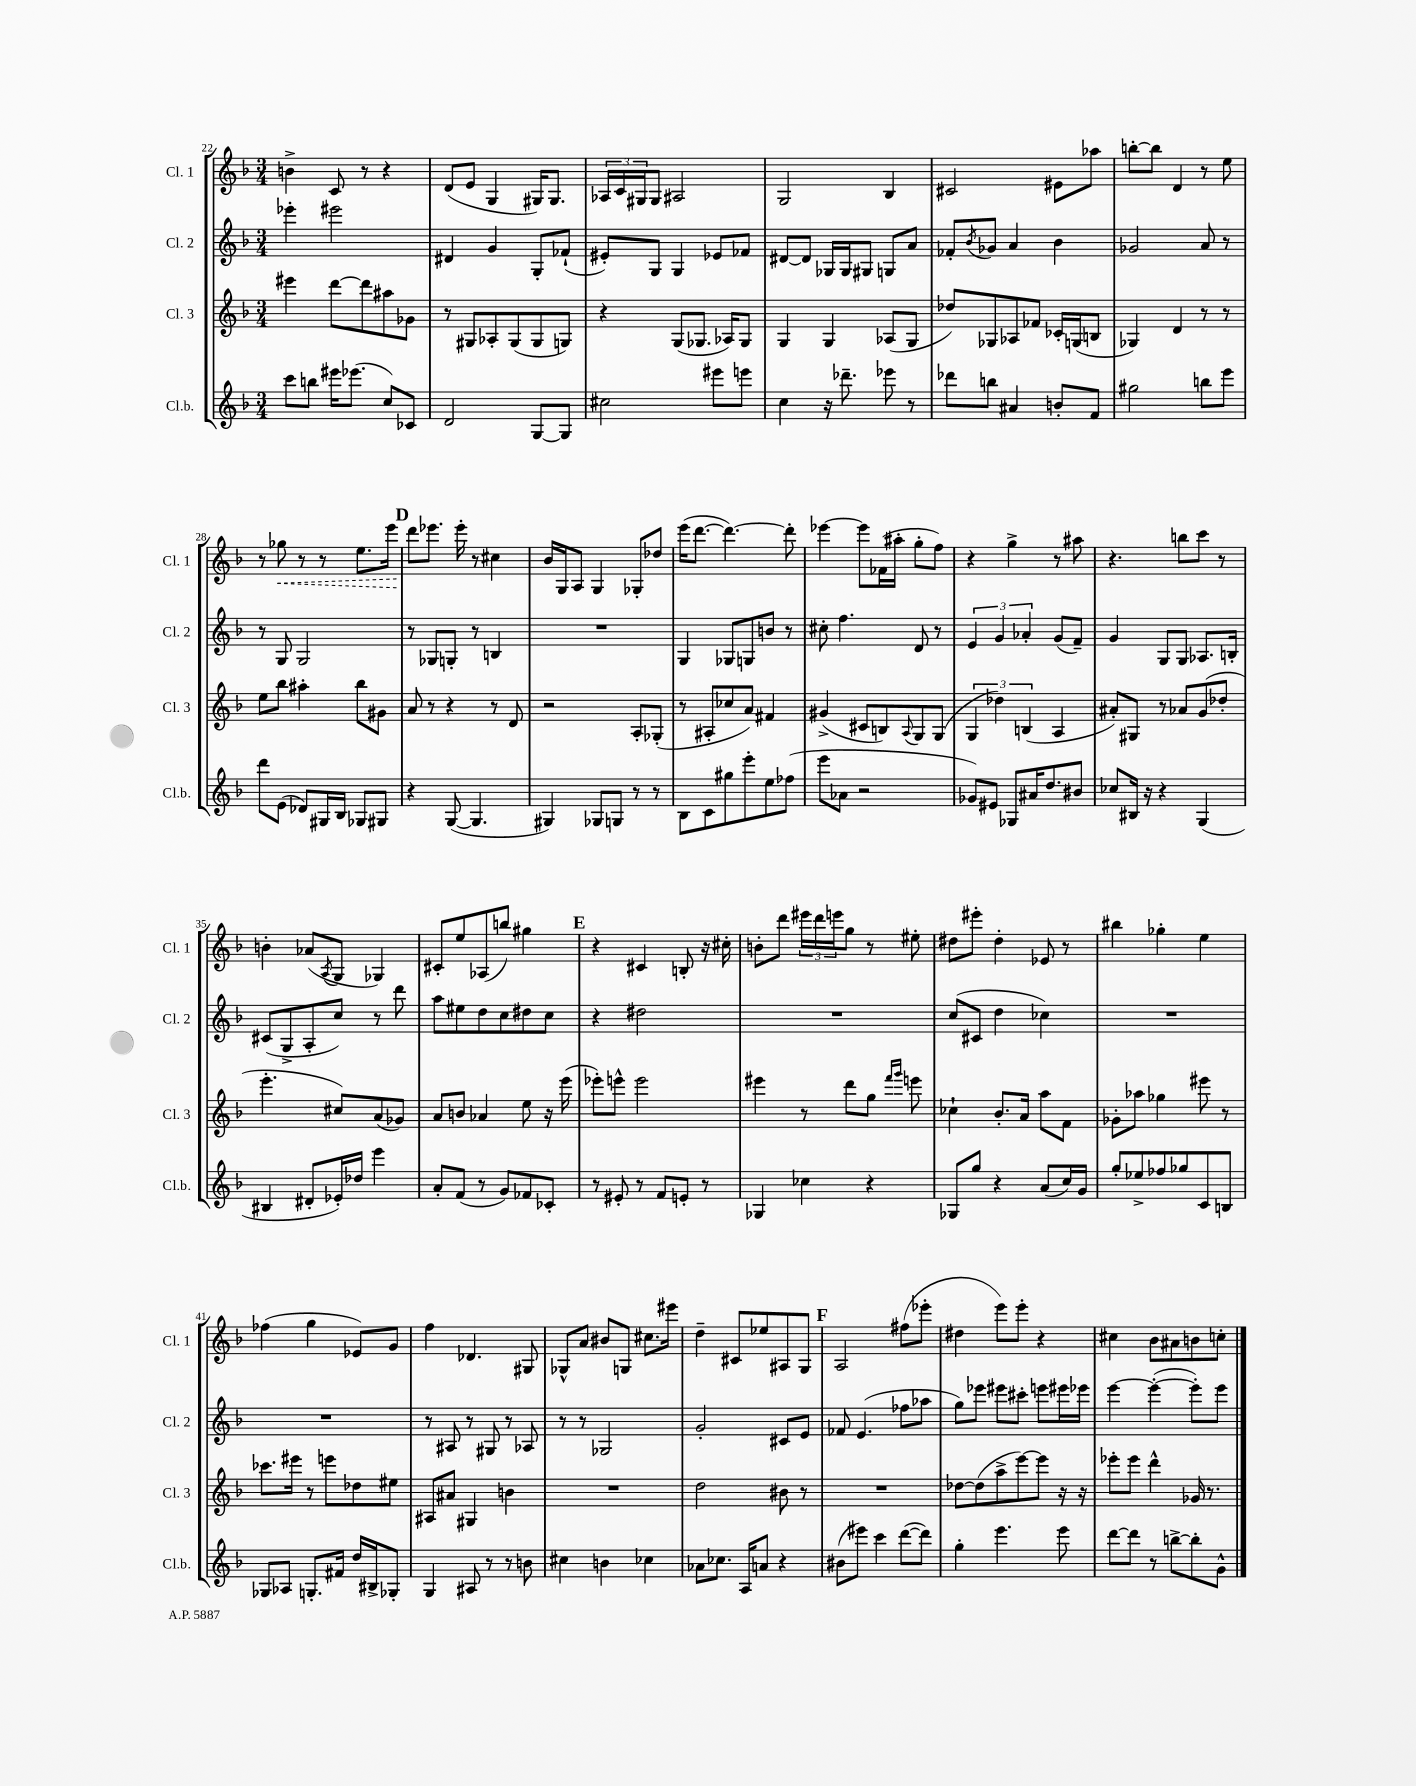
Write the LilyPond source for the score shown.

<<
\new StaffGroup <<
\new Staff = "s0" \with { instrumentName = "Cl. 1" shortInstrumentName = "Cl. 1" } {
    \clef treble \key f \major \numericTimeSignature \time 3/4
    b'4-> c'8 r8 r4 |
    d'8( e'8 g4 gis16) gis8. |
    \tuplet 3/2 { aes16 c'16 gis16 } gis8 ais2 |
    g2 bes4 |
    cis'2 eis'8 aes''8 |
    b''8~-. b''8 d'4 r8 e''8 |
    r8 \once \override Hairpin.style = #'dashed-line ges''8\< r8 r8 e''8. e'''16 |
    \mark \markup { \bold "D" } d'''8\! ees'''8. ees'''16-. r8 cis''4 |
    bes'16 g16 a8 g4 ges8-. des''8 |
    e'''16( d'''8.~ d'''4.~) d'''8-. |
    ees'''4~ ees'''8 fes'16( ais''16-. g''8-. f''8) |
    r4 g''4-> r8 ais''8 |
    r4. b''8 c'''8 r8 |
    b'4-. aes'8( \acciaccatura { a8 } g8 ges4) |
    cis'8-. e''8 aes8( b''8) gis''4 |
    \mark \markup { \bold "E" } r4 cis'4 b8-. r16 cis''16-. |
    b'8-. d'''8 \tuplet 3/2 { eis'''16 d'''16 e'''16 } g''8 r8 eis''8-. |
    dis''8 eis'''8-. dis''4-. ees'8 r8 |
    bis''4 ges''4-. e''4 |
    fes''4( g''4 ees'8) g'8 |
    f''4 des'4. gis8 |
    ges8-^ a'8 bis'8 g8 cis''8. eis'''16 |
    d''4-- cis'8 ees''8 ais8 g8 |
    \mark \markup { \bold "F" } a2 fis''8( ees'''8-. |
    dis''4 e'''8) e'''8-. r4 |
    cis''4 bes'8 ais'8 b'8 c''8-. \bar "|." |
}
\new Staff = "s1" \with { instrumentName = "Cl. 2" shortInstrumentName = "Cl. 2" } {
    \clef treble \key f \major \numericTimeSignature \time 3/4
    ees'''4-. eis'''2 |
    dis'4 g'4 g8-. fes'8-!( |
    eis'8-.) g8 g4 ees'8 fes'8 |
    dis'8~ dis'8 ges16 ges16 gis8 g8 a'8 |
    fes'8-. \acciaccatura { bes'8 } ges'8 a'4 bes'4 |
    ges'2 a'8 r8 |
    r8 g8 g2 |
    \mark \markup { \bold "D" } r8 ges8 g8-. r8 b4 |
    R2. |
    g4 ges8 g8 b'8 r8 |
    cis''8-. f''4. d'8 r8 |
    \tuplet 3/2 { e'4 g'4 aes'4-. } g'8( f'8--) |
    g'4 g8 g8 aes8. b16-. |
    cis'8( g8-> a8-. c''8) r8 d'''8 |
    a''8 eis''8 d''8 c''8 dis''8 c''8 |
    \mark \markup { \bold "E" } r4 dis''2 |
    R2. |
    c''8( cis'8 d''4 ces''4) |
    R2. |
    R2. |
    r8 ais8 r8 gis8 r8 aes8 |
    r8 r8 ges2 |
    g'2-. cis'8 e'8 |
    \mark \markup { \bold "F" } fes'8 e'4.( fes''8 aes''8 |
    g''8) ees'''8 eis'''8 cis'''8-. e'''8 eis'''16 ees'''16 |
    e'''4~ e'''4~-.( e'''8-.) e'''8 \bar "|." |
}
\new Staff = "s2" \with { instrumentName = "Cl. 3" shortInstrumentName = "Cl. 3" } {
    \clef treble \key f \major \numericTimeSignature \time 3/4
    eis'''4 d'''8~ d'''8 ais''8 ges'8 |
    r8 gis8 aes8-. gis8( gis8 g8) |
    r4 g8( ges8. aes16) ges8 |
    g4 g4 aes8( g8 |
    des''8) ges8 aes8 fes'8 ces'16-. g16( b8 |
    ges4) d'4 r8 r8 |
    e''8 bes''8 ais''4-. bes''8 gis'8 |
    \mark \markup { \bold "D" } a'8 r8 r4 r8 d'8 |
    r2 a8-. ges8-.( |
    r8 ais8-. ces''8 a'8) fis'4 |
    gis'4->( cis'8 b8) \appoggiatura { a8 } g8 g8( |
    \tuplet 3/2 { g4 des''4) b4( } a4 |
    ais'8-.) gis8 r8 aes'8 g'8( des''8-. |
    e'''4.-. cis''8) a'8( ges'8) |
    a'8 b'8 aes'4 e''8 r16 e'''16( |
    \mark \markup { \bold "E" } ees'''8-.) e'''8-^ e'''2 |
    eis'''4 r8 d'''8 g''8 \grace { f'''16 g'''16 } e'''8 |
    ces''4-! bes'8.-. a'16 a''8 f'8 |
    ges'8-. aes''8 ges''4 eis'''8 r8 |
    ces'''8. eis'''16 r8 e'''8 des''8 eis''8 |
    ais8 ais'8 gis4 b'4 |
    R2. |
    d''2 bis'8 r8 |
    \mark \markup { \bold "F" } R2. |
    des''8~ des''8( a''8-> e'''8~) e'''8 r16 r16 |
    ees'''8-. ees'''8 d'''4-^ ges'16 r8. \bar "|." |
}
\new Staff = "s3" \with { instrumentName = "Cl.b." shortInstrumentName = "Cl.b." } {
    \clef treble \key f \major \numericTimeSignature \time 3/4
    c'''8 b''8 eis'''16 ees'''8.( c''8) ces'8 |
    d'2 g8~ g8 |
    cis''2 eis'''8 e'''8 |
    c''4 r16 des'''8.-- ees'''8 r8 |
    des'''8 b''8 ais'4 b'8-. f'8 |
    gis''2 b''8 e'''8 |
    d'''8 e'8( des'8) gis16 bes16 ges8 gis8 |
    \mark \markup { \bold "D" } r4 g8~( g4. |
    gis4) ges8 g8 r8 r8 |
    bes8 c'8 gis''8 e'''8-. e''8 fes''8( |
    e'''8 aes'8 r2 |
    ges'8) eis'8 ges8 ais'16 d''8. bis'8 |
    ces''8 bis16 r16 r4 g4( |
    bis4 dis'8-. ees'16-.) des''16 e'''4 |
    a'8-. f'8( r8 g'8) fes'8 ces'8-. |
    \mark \markup { \bold "E" } r8 eis'8-. r8 f'8 e'8-. r8 |
    ges4 ces''4 r4 |
    ges8 g''8 r4 a'8( c''16) g'16 |
    g''8-. ees''8-> fes''8 ges''8 c'8 b8 |
    ges8 aes8 g8.-. fis'16 d''16 bis16-> ges8-. |
    g4 ais8 r8 r8 b'8 |
    cis''4 b'4 ces''4 |
    aes'8 ces''8. a16 a'8 r4 |
    \mark \markup { \bold "F" } bis'8( eis'''8) c'''4 d'''8~( d'''8) |
    g''4-. e'''4. e'''8 |
    d'''8~ d'''8 r8 b''8~-> b''8-. g'8-^ \bar "|." |
}
>>
>>
\layout { \context { \Score currentBarNumber = #22 } }
